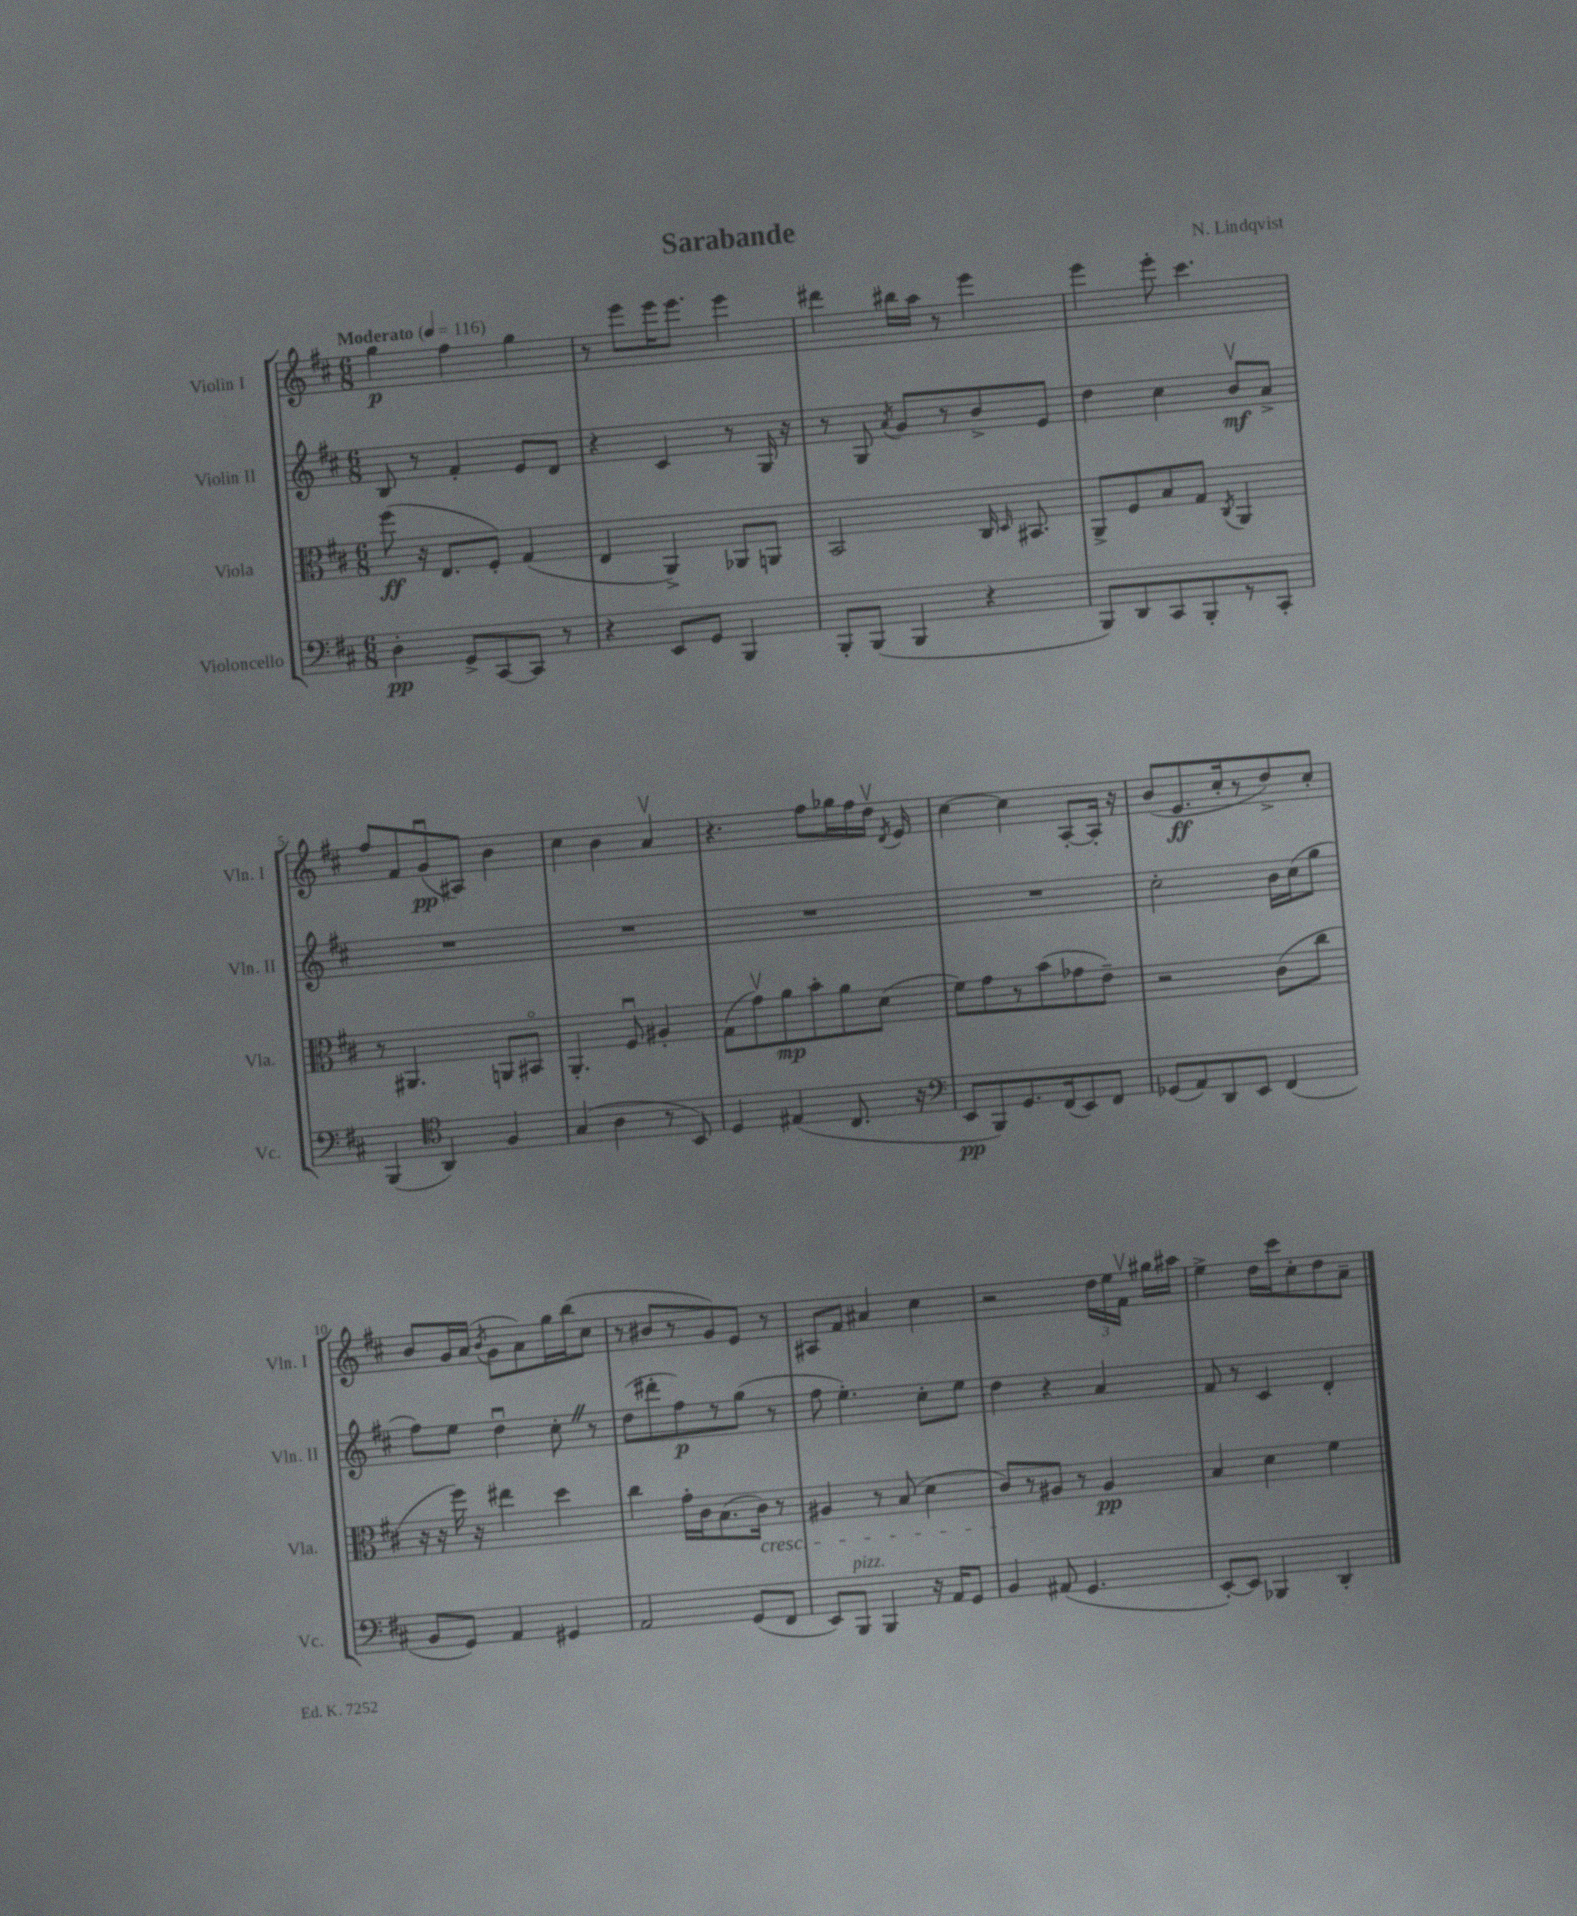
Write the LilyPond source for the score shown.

\header { title = "Sarabande" composer = "N. Lindqvist" }
<<
\new StaffGroup <<
\new Staff = "s0" \with { instrumentName = "Violin I" shortInstrumentName = "Vln. I" } {
    \clef treble \key d \major \numericTimeSignature \time 6/8 \tempo "Moderato" 4 = 116
    \autoBeamOff g''4\p fis''4 g''4 |
    r8 e'''8[ e'''16 e'''8.] e'''4 |
    dis'''4 bis''16[ a''16] r8 e'''4 |
    e'''4 e'''8-. cis'''4. |
    fis''8[ fis'8 g'8\downbow\pp( ais8]) b'4 |
    cis''4 b'4 a'4\upbow |
    r4. fis''8[ ges''16 fis''16 d''16]\upbow \acciaccatura { d'8 } e'16 |
    cis''4~ cis''4 a8[~-. a16]-. r16 |
    b'8[( e'8.\ff cis''16-. r8 d''8->) cis''8]-. |
    b'8[ g'16 a'16]( \acciaccatura { b'8 } g'8[ a'8) g''16 b''16( cis''8] |
    r8 bis'8[ r8 g'8) e'8] r8 |
    ais8[ fis'8] ais'4 cis''4 |
    r2 \tuplet 3/2 { d''16[ e''16 fis'16]\upbow } gis''16[ ais''16] |
    e''4-> d''16[ cis'''16 cis''8-. d''8 a'8]-- \bar "|." |
}
\new Staff = "s1" \with { instrumentName = "Violin II" shortInstrumentName = "Vln. II" } {
    \clef treble \key d \major \numericTimeSignature \time 6/8
    \autoBeamOff b8 r8 fis'4-. e'8[ d'8] |
    r4 cis'4 r8 g16 r16 |
    r8 g8 \acciaccatura { a'8 } g'8[ r8 b'8-> e'8] |
    d''4 cis''4 b'8[\upbow\mf a'8]-> |
    R2. |
    R2. |
    R2. |
    R2. |
    cis''2-. b'16[ cis''16( g''8] |
    fis''8[) e''8] d''4\downbow cis''8-. \once \override BreathingSign.text = \markup { \musicglyph "scripts.caesura.straight" } \breathe r8 |
    d''8[( dis'''8-. fis''8\p) r8 g''8]( r8 |
    fis''8 e''4.-.) cis''8[-. e''8] |
    d''4 r4 a'4 |
    fis'8 r8 cis'4 d'4-. \bar "|." |
}
\new Staff = "s2" \with { instrumentName = "Viola" shortInstrumentName = "Vla." } {
    \clef alto \key d \major \numericTimeSignature \time 6/8
    \autoBeamOff fis''8\ff( r16 e8.[ fis8]-.) g4( |
    e4 a,4->) aes,8[ a,8] |
    b,2 cis16 \grace { d16 } bis,8. |
    a,8[-> fis8 b8 g8] \acciaccatura { cis8 } a,4 |
    r8 ais,4. a,8[ bis,8]\flageolet |
    a,4.-. fis8\downbow ais4-. |
    g8[( g'8\upbow) a'8\mp b'8-. a'8 d'8]( |
    fis'8[) g'8 r8 b'8( ges'8 e'8]--) |
    r2 cis'8[( cis''8] |
    r16 r16 fis''16) r16 eis''4 d''4 |
    cis''4 g'16[-. cis'16 b8.( cis'16]\cresc) r8 |
    ais4 r8 b8( d'4 |
    cis'8[\!) r8 ais8] r8 ais4\pp |
    b4 d'4 fis'4 \bar "|." |
}
\new Staff = "s3" \with { instrumentName = "Violoncello" shortInstrumentName = "Vc." } {
    \clef bass \key d \major \numericTimeSignature \time 6/8
    \autoBeamOff d4-.\pp g,8[-> cis,8~ cis,8] r8 |
    r4 e,8[ g,8] b,,4 |
    b,,8[-. b,,8]( b,,4 r4 |
    b,,8[) d,8 cis,8 b,,8-. r8 cis,8]-. |
    b,,4( \clef tenor a,4) fis4 |
    g4( a4 r8 b,8) |
    d4 eis4( cis8. r16 |
    \clef bass e,8[\pp b,,8) g,8. fis,16( e,8) fis,8] |
    ges,8[( a,8) d,8 e,8] fis,4( |
    b,8[ g,8]) a,4 gis,4 |
    a,2 g,8[( fis,8] |
    e,8[) b,,8]^\markup { \italic "pizz." } b,,4 r16 a,16[ g,8] |
    b,4 ais,8( g,4. |
    e,8[~-.) e,8] bes,,4 d,4-. \bar "|." |
}
>>
>>
